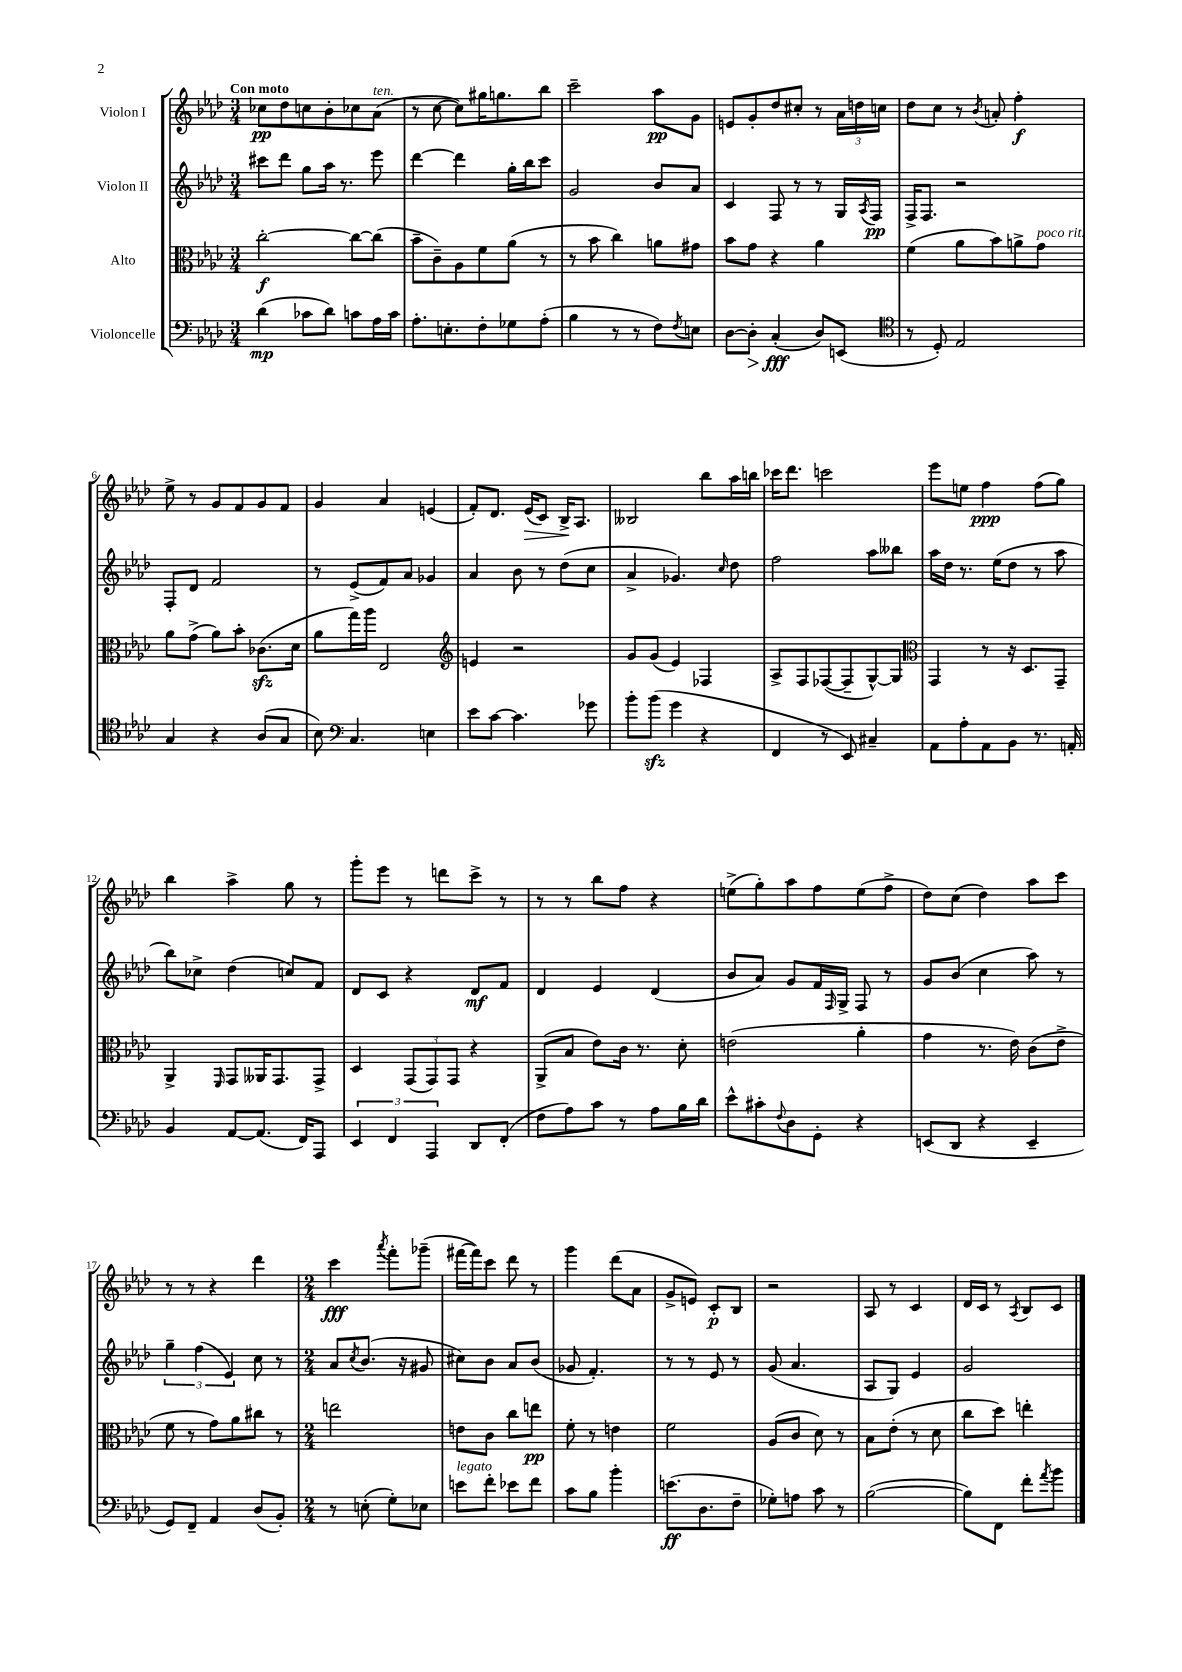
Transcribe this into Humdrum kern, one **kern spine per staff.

**kern	**kern	**kern	**kern
*staff4	*staff3	*staff2	*staff1
*clefF4	*clefC3	*clefG2	*clefG2
*k[b-e-a-d-]	*k[b-e-a-d-]	*k[b-e-a-d-]	*k[b-e-a-d-]
*M3/4	*M3/4	*M3/4	*M3/4
(4d-	[2cc'	8ccc#	8cc-
.	.	8ddd-	8dd-
8c-	.	8gg	8cc
8d-)	.	16aa-	8b-'
.	.	8.r	.
8c	8cc_	.	8cc-
16A-	(8cc]	8eee-	(8a-
16c	.	.	.
=	=	=	=
8.A-'	8b-~	[4ddd-	8r
.	8c~)	.	[8cc
8.E'	.	.	.
.	8A-	4ddd-]	8cc])
8F'	8f	.	16gg#
.	.	.	8.gg
8G-	(8a-	16gg'	.
.	.	16bb-	.
(8A-'	8r	8ccc	8bb-
=	=	=	=
4B-	8r	2g	2ccc~
.	8b-	.	.
8r	4cc)	.	.
8r	.	.	.
8F)	8a	8b-	8aa-
8qF	.	.	.
8E	8g#	8a-	8g
=	=	=	=
[8D-	8b-	4c	8e
8D-']	8g	.	8g'
(4C'	4r	8F	8dd-
.	.	8r	8cc#'
8D-)	4a-	8r	8r
(8EE	.	16G	24a-
.	.	.	24dd
.	.	8qA-	.
.	.	16F	.
.	.	.	24cc
=	=	=	=
*clefC4	*	*	*
8r	(4f	16F^	8dd-
.	.	8.F	.
8D-')	.	.	8cc
2E-	8a-	2r	8r
.	.	.	8qb-
.	8b-)	.	8a'
.	8a^	.	4ff'
.	8g	.	.
=	=	=	=
4G	8a-	8F'	8ee-^
.	(8g^	8d-	8r
4r	8a-)	2f	8g
.	8b-'	.	8f
(8A-	(8.c-	.	8g
8G	.	.	8f
.	16d-	.	.
=	=	=	=
8B-)	8a-	8r	4g
*clefF4	*	*	*
4.C	16gg)	(8e-^	.
.	16aa-	.	.
.	2E-	8f)	4a-
.	.	8a-	.
4E	.	4g-	(4e
=	=	=	=
*	*clefG2	*	*
8e-	4e	4a-	8f')
[8c	.	.	8.d-
4.c]	2r	8b-	.
.	.	.	(16e-
.	.	8r	8c)
.	.	(8dd-	16B-^
.	.	.	8.A-
8g-	.	8cc	.
=	=	=	=
8b-'	8g	4a-^	2B--
(8b-	(8g	.	.
4g	4e-)	4.g-)	.
4r	4F-	.	8bb-
.	.	16qqcc	.
.	.	8dd-	16aa-
.	.	.	16bb
=	=	=	=
4FF	8A-^	2ff	16ccc-
.	.	.	8.ddd-
.	8F	.	.
8r	([8F-	.	2ccc
8EE-)	8F-~]	.	.
4C#~	[8G^^)	8aa-	.
.	8G]	8bb--	.
=	=	=	=
*	*clefC3	*	*
8AA-	4GG	16aa-	8eee-
.	.	16dd-	.
8A-'	.	8.r	8ee
8AA-	8r	.	4ff
.	.	(16ee-	.
8BB-	16r	8dd-	.
.	8.D-	.	.
8.r	.	8r	(8ff
.	8GG~	8aa-	8gg)
16AA'	.	.	.
=	=	=	=
4BB-	4AA-^	8bb-)	4bb-
.	.	8cc-^	.
.	16qqFF	.	.
[8AA-	8GG	(4dd-	4aa-^
(8.AA-]	16AA--	.	.
.	8.GG	.	.
.	.	8cc)	8gg
16FF)	.	.	.
8AAA-	8GG^	8f	8r
=	=	=	=
6EE-	4D-	8d-	8ggg'
.	.	8c	8eee-
6FF	.	.	.
.	(12GG	4r	8r
6AAA-	12GG)	.	.
.	.	.	8ddd
.	12GG	.	.
8DD-	4r	8d-	8ccc^
(8FF'	.	8f	8r
=	=	=	=
8F	(8AA-^	4d-	8r
8A-)	8B-	.	8r
8c	8e-)	4e-	8bb-
8r	16c	.	8ff
.	8.r	.	.
8A-	.	(4d-	4r
16B-	8d-'	.	.
16d-	.	.	.
=	=	=	=
8e-^^	(2e	8b-	(8ee^
8c#'	.	8a-)	8gg')
8qqF	.	.	.
8D-	.	8g	8aa-
8GG'	.	16f	8ff
.	.	16qqF	.
.	.	16G^	.
4r	4a-'	8F	(8ee
.	.	8r	8ff^
=	=	=	=
(8EE	4g	8g	8dd-)
8DD-	.	(8b-	(8cc
4r	8.r	4cc	4dd-)
.	16e-)	.	.
4EE~	(8c	8aa-)	8aa-
.	8e-^	8r	8ccc
=	=	=	=
8GG)	8f	6gg~	8r
8FF~	8r	.	8r
.	.	(6ff	.
4AA-	8g)	.	4r
.	.	6e-)	.
.	8a-	.	.
(8D-	8cc#	8cc	4ddd-
8BB-')	8r	8r	.
=	=	=	=
*M2/4	*M2/4	*M2/4	*M2/4
8r	2ee	8a-	4ccc
.	.	8qcc	.
(8E'	.	(8.b-	.
.	.	.	8qaaa-
8G')	.	.	8fff'
.	.	16r	.
8E-	.	8g#	(8ggg-~
=	=	=	=
8e	8e	8cc#)	[16fff#
.	.	.	16fff#])
8f'	8c	8b-	8ccc
8e-	8cc	8a-	8ddd-
8f	8ee	(8b-	8r
=	=	=	=
8c	8f'	8g-	4ggg
8B-	8r	4.f')	.
4b-'	4e	.	(8ddd-
.	.	.	8a-
=	=	=	=
(8.e	2f	8r	8g^
.	.	8r	8e)
8.D-	.	.	.
.	.	8e-	8c'
8F~	.	8r	8B-
=	=	=	=
8G-')	(8A-	(8g	2r
8A	8c	4.a-	.
8c	8d-)	.	.
8r	8r	.	.
=	=	=	=
([2B-	8B-	8A-	8A-
.	(8e-'	8G)	8r
.	8r	4e-	4c
.	8d-	.	.
=	=	=	=
8B-])	8cc	2g	16d-
.	.	.	16c
8FF	8dd-)	.	8r
.	.	.	8qA-
8f'	4ee'	.	8B-
8qa-	.	.	.
8b-	.	.	8c
==	==	==	==
*-	*-	*-	*-
